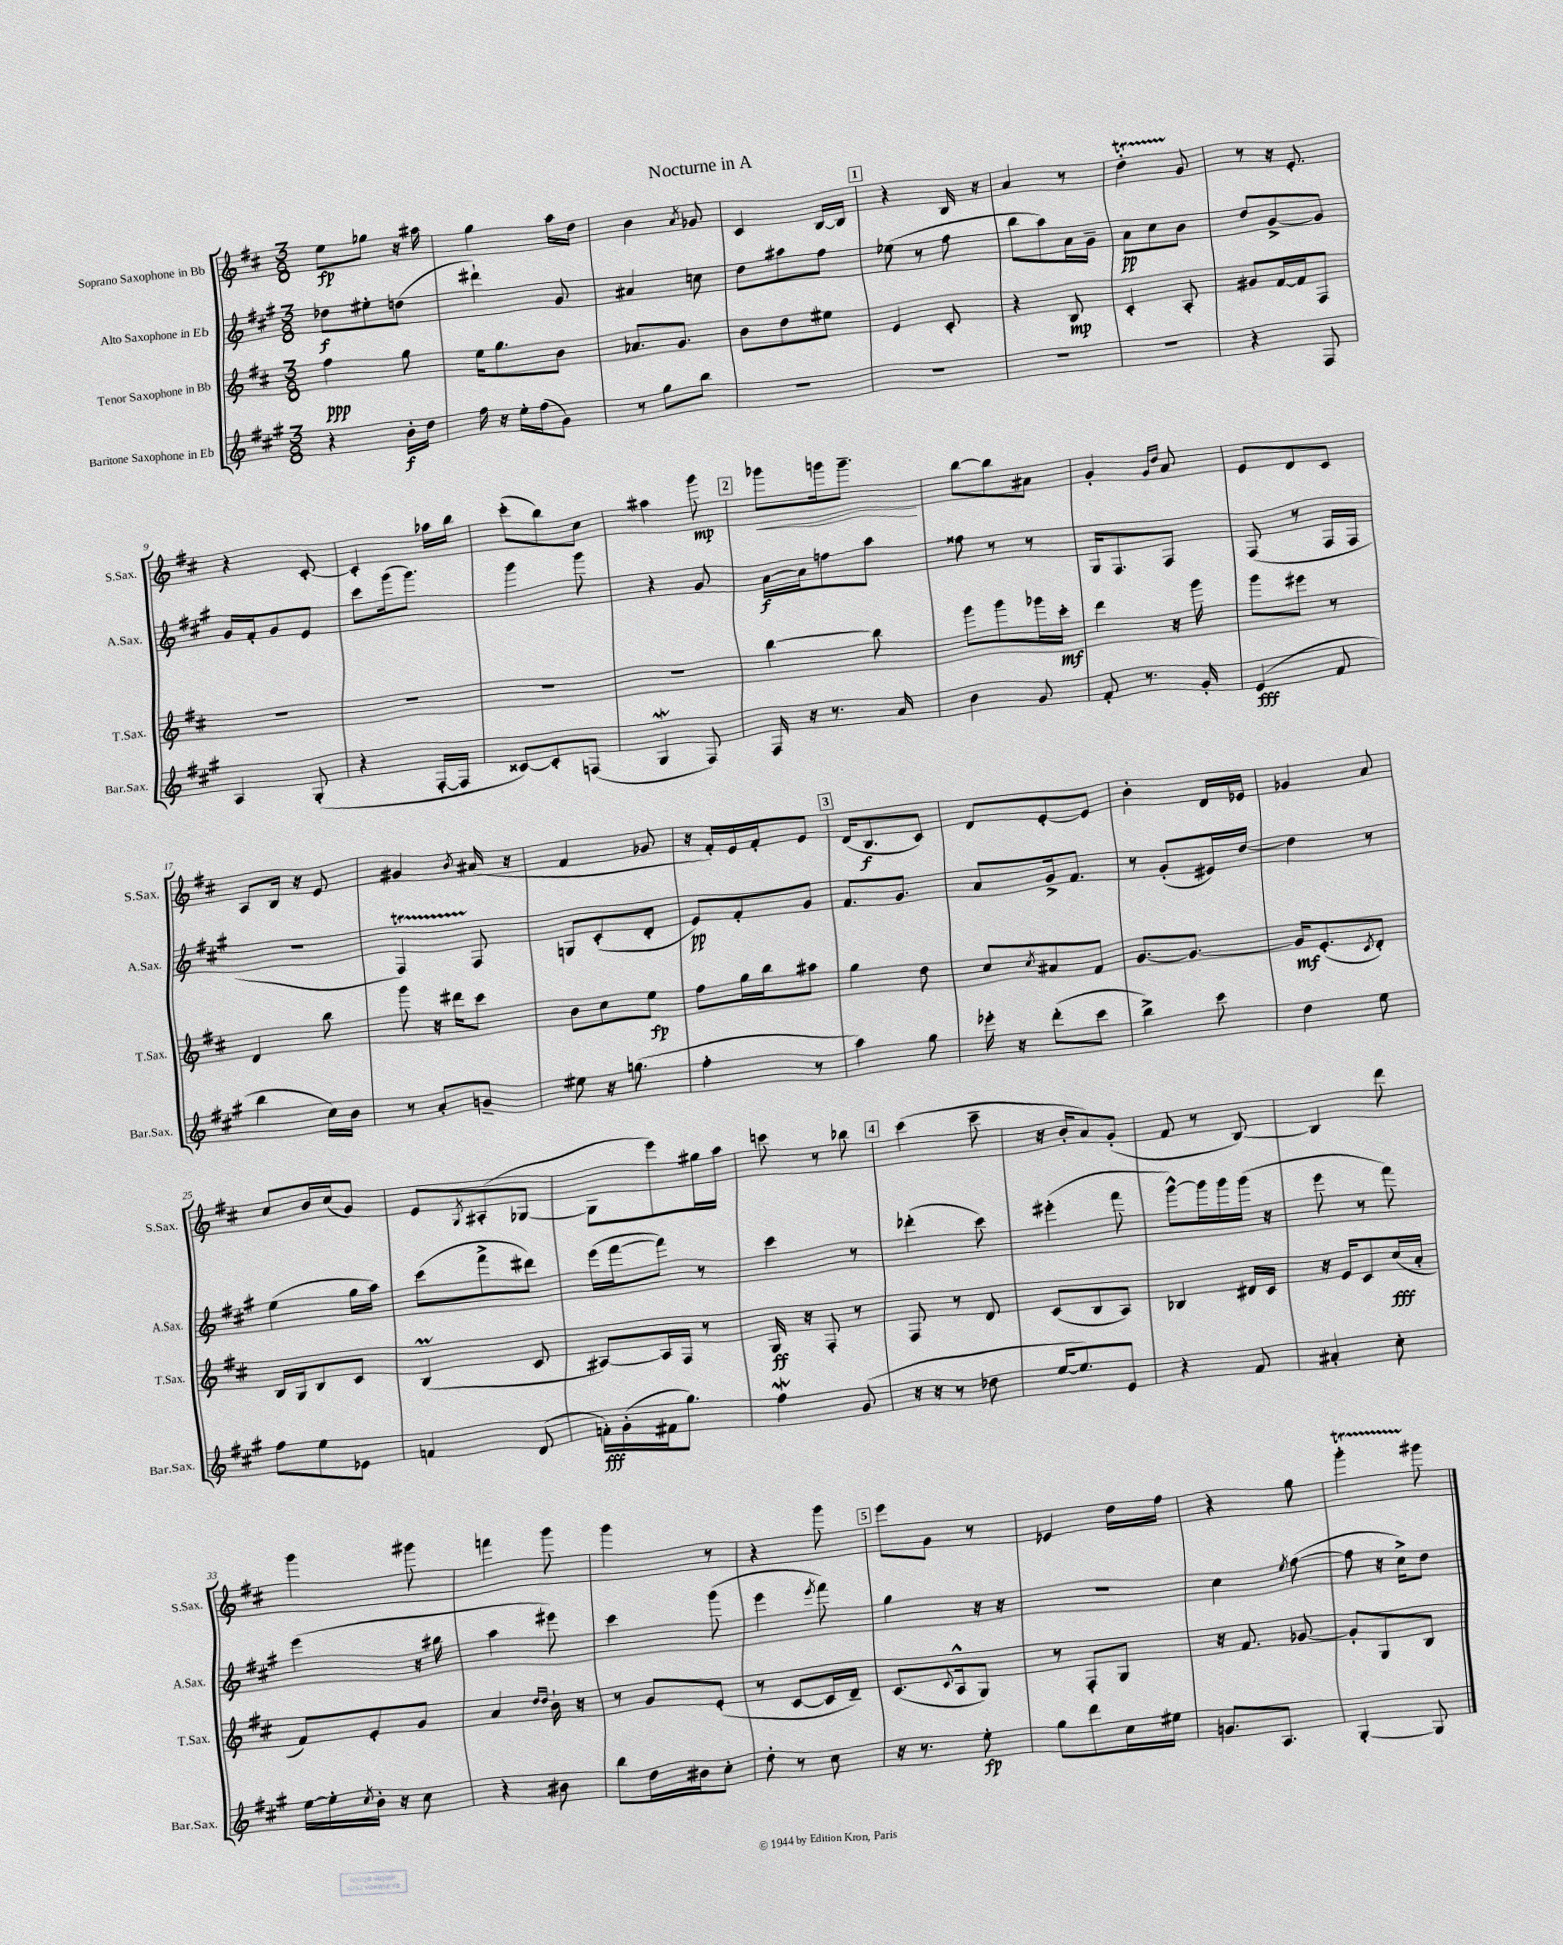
\header { title = "Nocturne in A" }
<<
\new StaffGroup <<
\new Staff = "s0" \with { instrumentName = "Soprano Saxophone in Bb" shortInstrumentName = "S.Sax." } {
    \clef treble \key d \major \numericTimeSignature \time 3/8
    e''8\fp ges''8 r16 ais''16 |
    g''4 a''16 d''16 |
    b'4 \acciaccatura { a'8 } ges'8 |
    cis'4 b16~ b16 |
    \mark \markup { \box "1" } r4 b16 r16 |
    a'4 r8 |
    d''4-.\startTrillSpan g'8\stopTrillSpan |
    r8 r16 e'8.-. |
    r4 cis'8~-. |
    cis'4-. aes''16 b''16 |
    cis'''8-.( b''8) cis''8 |
    ais''4 g'''8\mp |
    \mark \markup { \box "2" } ges'''8\< g'''16 g'''8.--\! |
    b''8~ b''8 ais'8 |
    g'4-. \grace { g'16 d''16 } a'8 |
    e'8 d'8 cis'8 |
    a8 b16 r16 e'8 |
    gis'4 \acciaccatura { b'8 } ais'16( r16 |
    fis'4 ges'8 |
    r16 fis'16-.) e'16 fis'16-. e'8 |
    \mark \markup { \box "3" } d'16( b8.\f cis'8) |
    d'8 e'8~-. e'8 |
    b'4-. d'16 ees'16 |
    ges'4 a'8 |
    cis''8 b'16 cis''16( g'8) |
    e'8 \acciaccatura { g8 } ais8-.( ges8~ |
    ges8 e'''8) gis''16 a''16 |
    c'''8 r8 bes''8 |
    \mark \markup { \box "4" } cis'''4( cis'''8-- |
    r16 b'16-. a'8) g'8-.( |
    fis'8 r8 b8~) |
    b4 d'''8 |
    g'''4 gis'''8 |
    f'''4 g'''8 |
    g'''4 r8 |
    r4 g'''8 |
    \mark \markup { \box "5" } e'''8 g'8 r8 |
    ees'4 d''16 fis''16 |
    r4 g''8 |
    g'''4-.\startTrillSpan gis'''8\stopTrillSpan \bar "|." |
}
\new Staff = "s1" \with { instrumentName = "Alto Saxophone in Eb" shortInstrumentName = "A.Sax." } {
    \clef treble \key a \major \numericTimeSignature \time 3/8
    des''8\f eis''8-. d''8( |
    dis'''4-!) gis'8 |
    ais'4 c''8 |
    d''8 ais''8 fis''8 |
    \mark \markup { \box "1" } ees''8( r8 fis''8 |
    b''8 a''8) a'16 gis'16-- |
    a'8\pp cis''8 b'8 |
    d''8 gis'8~-> gis'8 |
    gis'16 fis'16-. gis'8 e'8 |
    cis'''8 gis'''16( gis'''8.) |
    gis'''4 gis'''8 |
    r4 gis'8 |
    \mark \markup { \box "2" } a'16~\f a'16 f''8 a''8 |
    fisis''8 r8 r8 |
    gis16 fis8. fis8 |
    fis8( r8 fis16 fis16 |
    R4. |
    fis4\startTrillSpan) fis8\stopTrillSpan |
    g8 cis'8-.( d'8-. |
    e'8\pp) fis'8-. gis'8 |
    \mark \markup { \box "3" } fis'8. gis'8. |
    a'8 gis'16-> fis'8. |
    r8 gis'8-.( eis'16) d''16~ |
    d''4 r8 |
    e''4( gis''16 a''16) |
    cis'''8( fis'''8-> dis'''8) |
    e'''16( fis'''16~ fis'''8) r8 |
    cis'''4 r8 |
    \mark \markup { \box "4" } des'''4-.( cis'''8) |
    eis'''4-.( fis'''8 |
    gis'''8~-^) gis'''16 gis'''16 gis'''16( r16 |
    e'''8 r8 fis'''8) |
    e'''4( r16 bis''16 |
    a''4 eis'''8) |
    cis'''4 gis'''8( |
    e'''4 \acciaccatura { e'''8 } fis'''8) |
    \mark \markup { \box "5" } gis''4 r16 r16 |
    R4. |
    cis''4 \acciaccatura { e''8 } fis''8~( |
    fis''8 r16 cis''16->) d''8 \bar "|." |
}
\new Staff = "s2" \with { instrumentName = "Tenor Saxophone in Bb" shortInstrumentName = "T.Sax." } {
    \clef treble \key d \major \numericTimeSignature \time 3/8
    fis''4\ppp g''8 |
    e''16 g''8. b'8 |
    aes'8. g'8. |
    b'8 d''8 eis''8 |
    \mark \markup { \box "1" } e'4 cis'8-. |
    r4 b8\mp |
    cis'4-. a8-. |
    gis'8 fis'16~ fis'16 fis8 |
    R4. |
    R4. |
    R4. |
    R4. |
    \mark \markup { \box "2" } b''4~ b''8 |
    g'''8 g'''8 ges'''16 cis'''16-.\mf |
    d'''4 r16 g'''16 |
    g'''8 eis'''8 r8 |
    d'4 b''8 |
    g'''8 r16 dis'''16 cis'''8 |
    b'8 cis''8 e''8\fp |
    fis''8 g''16 b''16 ais''8 |
    \mark \markup { \box "3" } g''4 d''8 |
    cis''8 \acciaccatura { cis''8 } ais'8 fis'8 |
    g'8.~ g'8.~ |
    g'16\mf e'8.-.( \acciaccatura { cis'8 } d'8-.) |
    b16 g16 b8 cis'8 |
    b4\prall( cis'8 |
    ais8~) ais16 fis16 r8 |
    g16\ff r16 fis8-. r8 |
    \mark \markup { \box "4" } fis8 r8 d'8 |
    cis'8( b8 a8) |
    bes4 dis'16 cis'16 |
    r16 e'16 cis'8 cis''16\fff( a'16-. |
    fis'8) e'8-. g'8 |
    a'4 \grace { d''16 d''16 } b'16-! r16 |
    r8 g'8 e'8-.( |
    r8 cis'8~ cis'16 d'16--) |
    \mark \markup { \box "5" } cis'8.( \appoggiatura { cis'8 } a16-^ g8) |
    r8 fis8-. g8 |
    r16 fis'8. ges'8~ |
    ges'8-. g8 b8 \bar "|." |
}
\new Staff = "s3" \with { instrumentName = "Baritone Saxophone in Eb" shortInstrumentName = "Bar.Sax." } {
    \clef treble \key a \major \numericTimeSignature \time 3/8
    r4 b'16-.\f d''16 |
    fis''16 r16 e''16-. fis''16( gis'8) |
    r8 gis''8 b''8 |
    R4. |
    \mark \markup { \box "1" } R4. |
    R4. |
    R4. |
    r4 fis8 |
    a4 gis8-.( |
    r4 fis16~-. fis16 |
    cisis'8~) cisis'8-. f8( |
    gis4\mordent fis8) |
    \mark \markup { \box "2" } fis16 r16 r8. a'16 |
    b'4 gis'8 |
    fis'8-. r8. gis'16-. |
    e'4\fff( fis'8 |
    b''4 cis''16) b'16 |
    r8 a'8-. g'8-- |
    eis''8 r16 g''8.( |
    fis''4-. r8 |
    \mark \markup { \box "3" } a''4) gis''8 |
    ees'''16-. r16 d'''8-.( cis'''8 |
    b''4->) cis'''8 |
    d''4 e''8 |
    fis''8 e''8 ees'8 |
    f'4 d'8( |
    f'16-.\fff) gis'16-.( fis'16 gis''8.) |
    fis''4\mordent gis'8( |
    \mark \markup { \box "4" } r16 r16 r8 des''8 |
    e''16~ e''8.) e'8 |
    r4 fis'8 |
    ais'4-. cis''8-. |
    e''16~ e''16-. \acciaccatura { cis''8 } b'16-. r16 cis''8 |
    r4 bis'8 |
    b''8 d''16 bis'16 cis''8-. |
    d''8-. r8 cis''8 |
    \mark \markup { \box "5" } r16 r8. e''8-.\fp |
    gis''8 d'''8 cis''16 eis''16 |
    g'8. a8. |
    gis4~-. gis8 \bar "|." |
}
>>
>>
